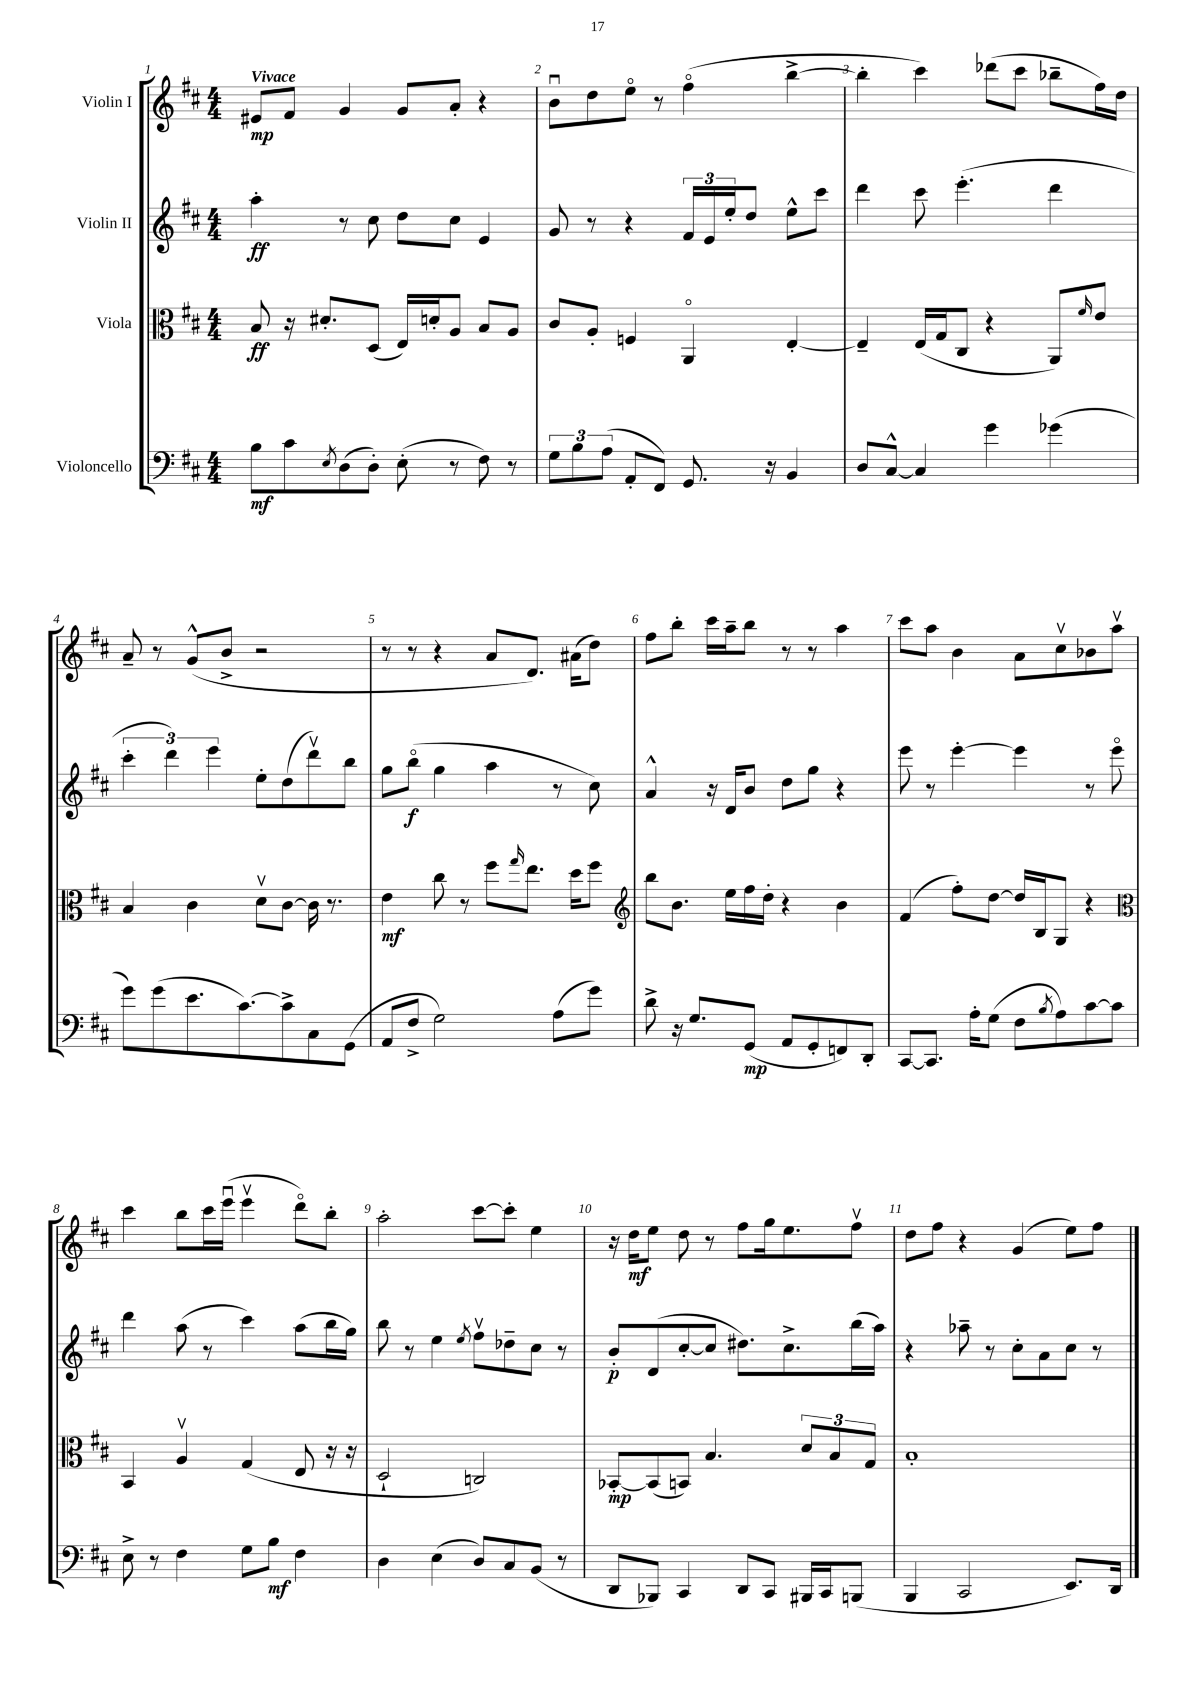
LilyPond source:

<<
\new StaffGroup <<
\new Staff = "s0" \with { instrumentName = "Violin I" } {
    \clef treble \key d \major \numericTimeSignature \time 4/4 \tempo "Vivace"
    eis'8\mp fis'8 g'4 g'8 a'8-. r4 |
    b'8\downbow d''8 e''8\flageolet r8 fis''4\flageolet( b''4~-> |
    b''4-. cis'''4) des'''8( cis'''8 bes''8-- fis''16) d''16 |
    a'8-- r8 g'8-^( b'8-> r2 |
    r8 r8 r4 a'8 d'8.) ais'16( d''8) |
    fis''8 b''8-. cis'''16 a''16-- b''8 r8 r8 a''4 |
    cis'''8 a''8 b'4 a'8 cis''8\upbow bes'8 a''8\upbow |
    cis'''4 b''8 cis'''16 e'''16\downbow( e'''4\upbow d'''8\flageolet) b''8-. |
    a''2-. cis'''8~ cis'''8-. e''4 |
    r16 d''16\mf e''8 d''8 r8 fis''8 g''16 e''8. fis''8\upbow |
    d''8 fis''8 r4 g'4( e''8) fis''8 \bar "|." |
}
\new Staff = "s1" \with { instrumentName = "Violin II" } {
    \clef treble \key d \major \numericTimeSignature \time 4/4
    a''4-.\ff r8 cis''8 d''8 cis''8 e'4 |
    g'8 r8 r4 \tuplet 3/2 { fis'16 e'16 e''16-. } d''8 e''8-^ cis'''8 |
    d'''4 cis'''8 e'''4.-.( d'''4 |
    \tuplet 3/2 { cis'''4-. d'''4) e'''4 } e''8-. d''8( d'''8\upbow) b''8 |
    g''8 b''8\flageolet\f( g''4 a''4 r8 cis''8) |
    a'4-^ r16 d'16 b'8 d''8 g''8 r4 |
    e'''8 r8 e'''4~-. e'''4 r8 e'''8\flageolet |
    d'''4 a''8( r8 cis'''4) a''8( b''16 g''16) |
    b''8 r8 e''4 \acciaccatura { e''8 } fis''8\upbow des''8-- cis''8 r8 |
    b'8-.\p d'8( cis''8~-. cis''8 dis''8.) cis''8.-> b''16( a''16) |
    r4 aes''8-- r8 cis''8-. a'8 cis''8 r8 \bar "|." |
}
\new Staff = "s2" \with { instrumentName = "Viola" } {
    \clef alto \key d \major \numericTimeSignature \time 4/4
    b8\ff r16 dis'8.-. d8( e16) d'16-. a8 b8 a8 |
    cis'8 a8-. f4 a,4\flageolet e4~-. |
    e4-- e16( g16 cis8 r4 a,8) \grace { fis'16 } e'8 |
    b4 cis'4 d'8\upbow cis'8~ cis'16 r8. |
    e'4\mf cis''8 r8 fis''8 \grace { g''16 } e''8. d''16 fis''8 |
    \clef treble b''8 b'8. e''16 fis''16 d''16-. r4 b'4 |
    fis'4( fis''8-.) d''8~ d''16 b16 g8 r4 |
    \clef alto b,4 a4\upbow g4( e8 r16 r16 |
    d2-! c2) |
    bes,8~-.\mp bes,8( b,8) b4. \tuplet 3/2 { d'8 b8 g8 } |
    b1-. \bar "|." |
}
\new Staff = "s3" \with { instrumentName = "Violoncello" } {
    \clef bass \key d \major \numericTimeSignature \time 4/4
    b8\mf cis'8 \acciaccatura { e8 } d8( d8-.) e8-.( r8 fis8) r8 |
    \tuplet 3/2 { g8 b8 a8( } a,8-. fis,8) g,8. r16 b,4 |
    d8 cis8~-^ cis4 g'4 ges'4( |
    g'8) g'8( e'8. cis'8.~) cis'8-> cis8 g,8( |
    a,8 fis8-> g2) a8( g'8) |
    d'8-> r16 g8. g,8\mp( a,8 g,8-. f,8) d,8-. |
    cis,8~ cis,8. a16-. g8( fis8 \acciaccatura { b8 } a8) cis'8~ cis'8 |
    e8-> r8 fis4 g8 b8\mf fis4 |
    d4 e4( d8) cis8 b,8( r8 |
    d,8 bes,,8) cis,4 d,8 cis,8 bis,,16 cis,16 b,,8( |
    b,,4 cis,2 e,8.) d,16 \bar "|." |
}
>>
>>
\layout { \context { \Score \override BarNumber.break-visibility = ##(#f #t #t) barNumberVisibility = #all-bar-numbers-visible } }
